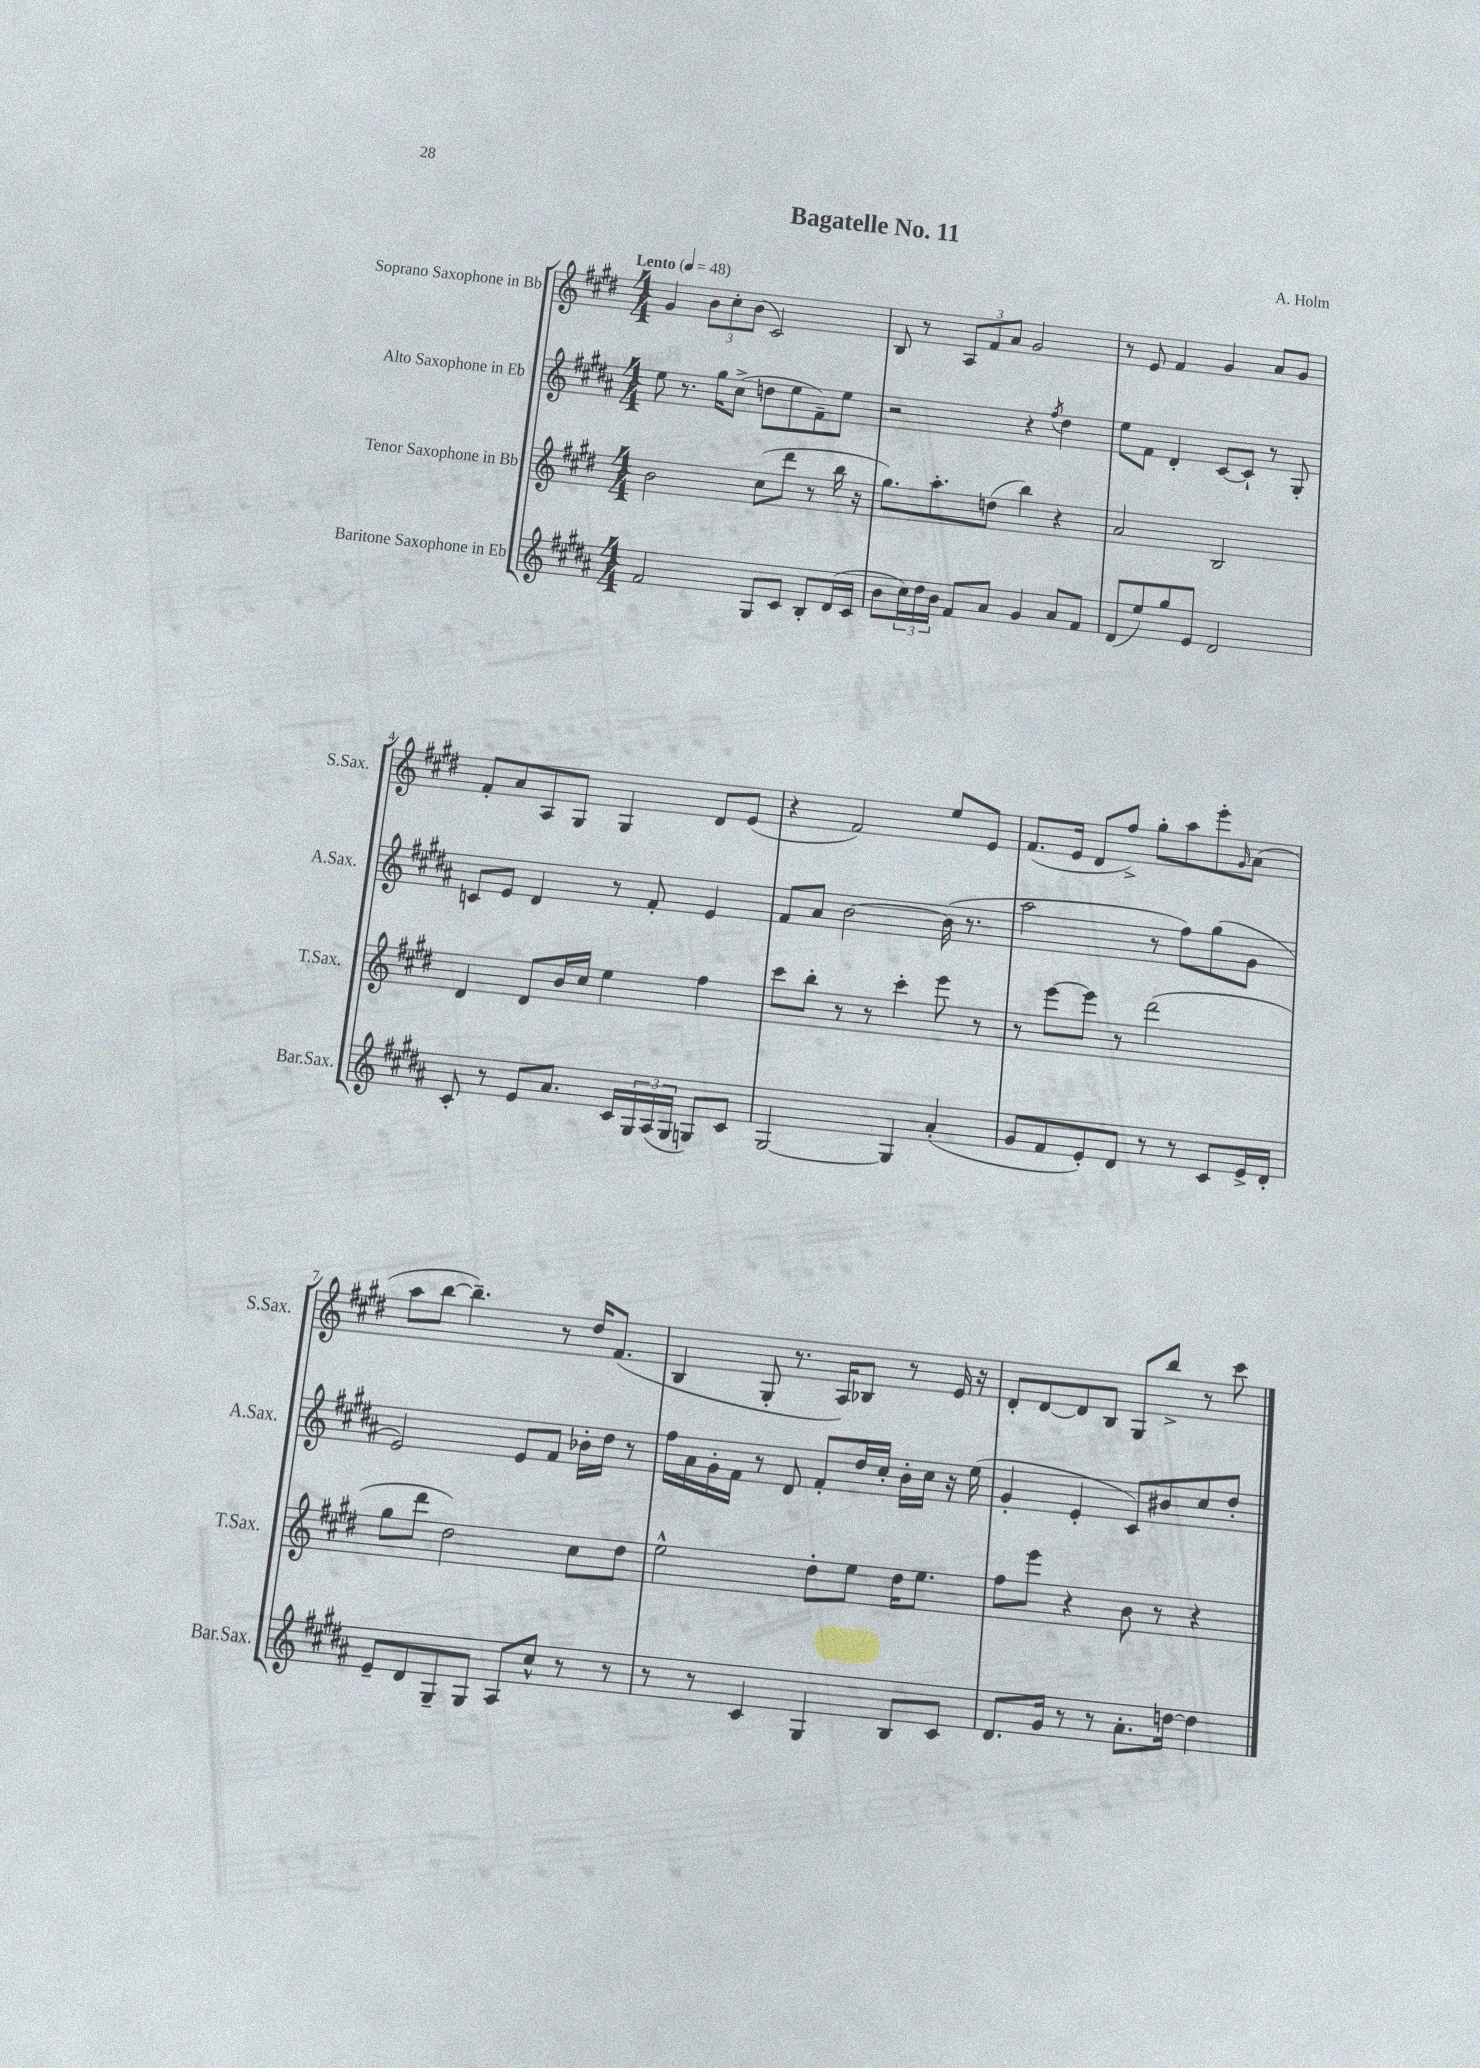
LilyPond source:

\header { title = "Bagatelle No. 11" composer = "A. Holm" }
<<
\new StaffGroup <<
\new Staff = "s0" \with { instrumentName = "Soprano Saxophone in Bb" shortInstrumentName = "S.Sax." } {
    \clef treble \key e \major \numericTimeSignature \time 4/4 \tempo "Lento" 4 = 48
    gis'4 \tuplet 3/2 { b'8 cis''8-. b'8( } cis'2) |
    b8 r8 \tuplet 3/2 { a8 fis'8 a'8 } gis'2 |
    r8 e'8 fis'4 gis'4 a'8 gis'8 |
    fis'8-. a'8 a8 gis8 gis4 dis'8 e'8( |
    r4 fis'2) e''8 e'8 |
    fis'8.( e'16 dis'8 fis''8->) gis''8-. a''8 e'''8-. \grace { gis'16 } a'8( |
    a''8 b''8~ b''4.--) r8 dis''16 fis'8.( |
    b4 gis8-. r8. a16) bes8 r8 e'16 r16 |
    dis'8-. dis'8~ dis'8 b8 gis8 b''8-> r8 cis'''8 \bar "|." |
}
\new Staff = "s1" \with { instrumentName = "Alto Saxophone in Eb" shortInstrumentName = "A.Sax." } {
    \clef treble \key b \major \numericTimeSignature \time 4/4
    e''8 r8. gis''16 cis''8->( d''8 e''8 fis'8--) e''8 |
    r2 r4 \acciaccatura { fis''8 } dis''4 |
    e''8 fis'8 dis'4-. cis'8~ cis'8-! r8 gis8-. |
    c'8 e'8 dis'4 r8 fis'8-. e'4 |
    fis'8 ais'8 b'2~ b'16( r8. |
    ais''2 r8 fis''8) gis''8( gis'8 |
    e'2) e'8 fis'8 bes'16-. dis''16 r8 |
    fis''16 ais'16 gis'16-. fis'16 r8 dis'8 fis'8-. dis''16 cis''16-. b'16-. cis''16 r16 e''16( |
    gis'4-. e'4-. cis'8) bis'8 cis''8 dis''8-. \bar "|." |
}
\new Staff = "s2" \with { instrumentName = "Tenor Saxophone in Bb" shortInstrumentName = "T.Sax." } {
    \clef treble \key e \major \numericTimeSignature \time 4/4
    b'2 cis''8( dis'''8 r8 b''16 r16 |
    gis''8.) a''8.-. d''8( b''4) r4 |
    a'2 b2 |
    dis'4 dis'8 b'16 cis''16 e''4 fis''4 |
    cis'''8 b''8-. r8 r8 cis'''4-. e'''8 r8 |
    r8 e'''8~ e'''8 r8 dis'''2( |
    gis''8 dis'''8 dis''2) cis''8 dis''8 |
    e''2-^ dis''8-. e''8 dis''16 e''8. |
    fis''8 e'''8 r4 b'8 r8 r4 \bar "|." |
}
\new Staff = "s3" \with { instrumentName = "Baritone Saxophone in Eb" shortInstrumentName = "Bar.Sax." } {
    \clef treble \key b \major \numericTimeSignature \time 4/4
    fis'2 gis8 cis'8 b8-. dis'16( cis'16 |
    b'8 \tuplet 3/2 { cis''16) dis''16 b'16 } fis'8 ais'8 gis'4 ais'8 fis'8 |
    dis'8( e''8) gis''8 e'8 dis'2 |
    cis'8-. r8 e'8 ais'8. cis'16 \tuplet 3/2 { gis16 ais16( gis16 } g8) cis'8 |
    gis2~ gis4 ais'4-.( |
    gis'8 fis'8 e'8-.) dis'8 r8 r8 cis'8 e'16-> dis'16-. |
    e'8-- dis'8 gis8-- gis8 ais8 cis''8-^ r8 r8 |
    r8 r8 cis'4 gis4 b8 cis'8 |
    dis'8. gis'16 r8 r8 ais'8.-. d''16~ d''4 \bar "|." |
}
>>
>>
